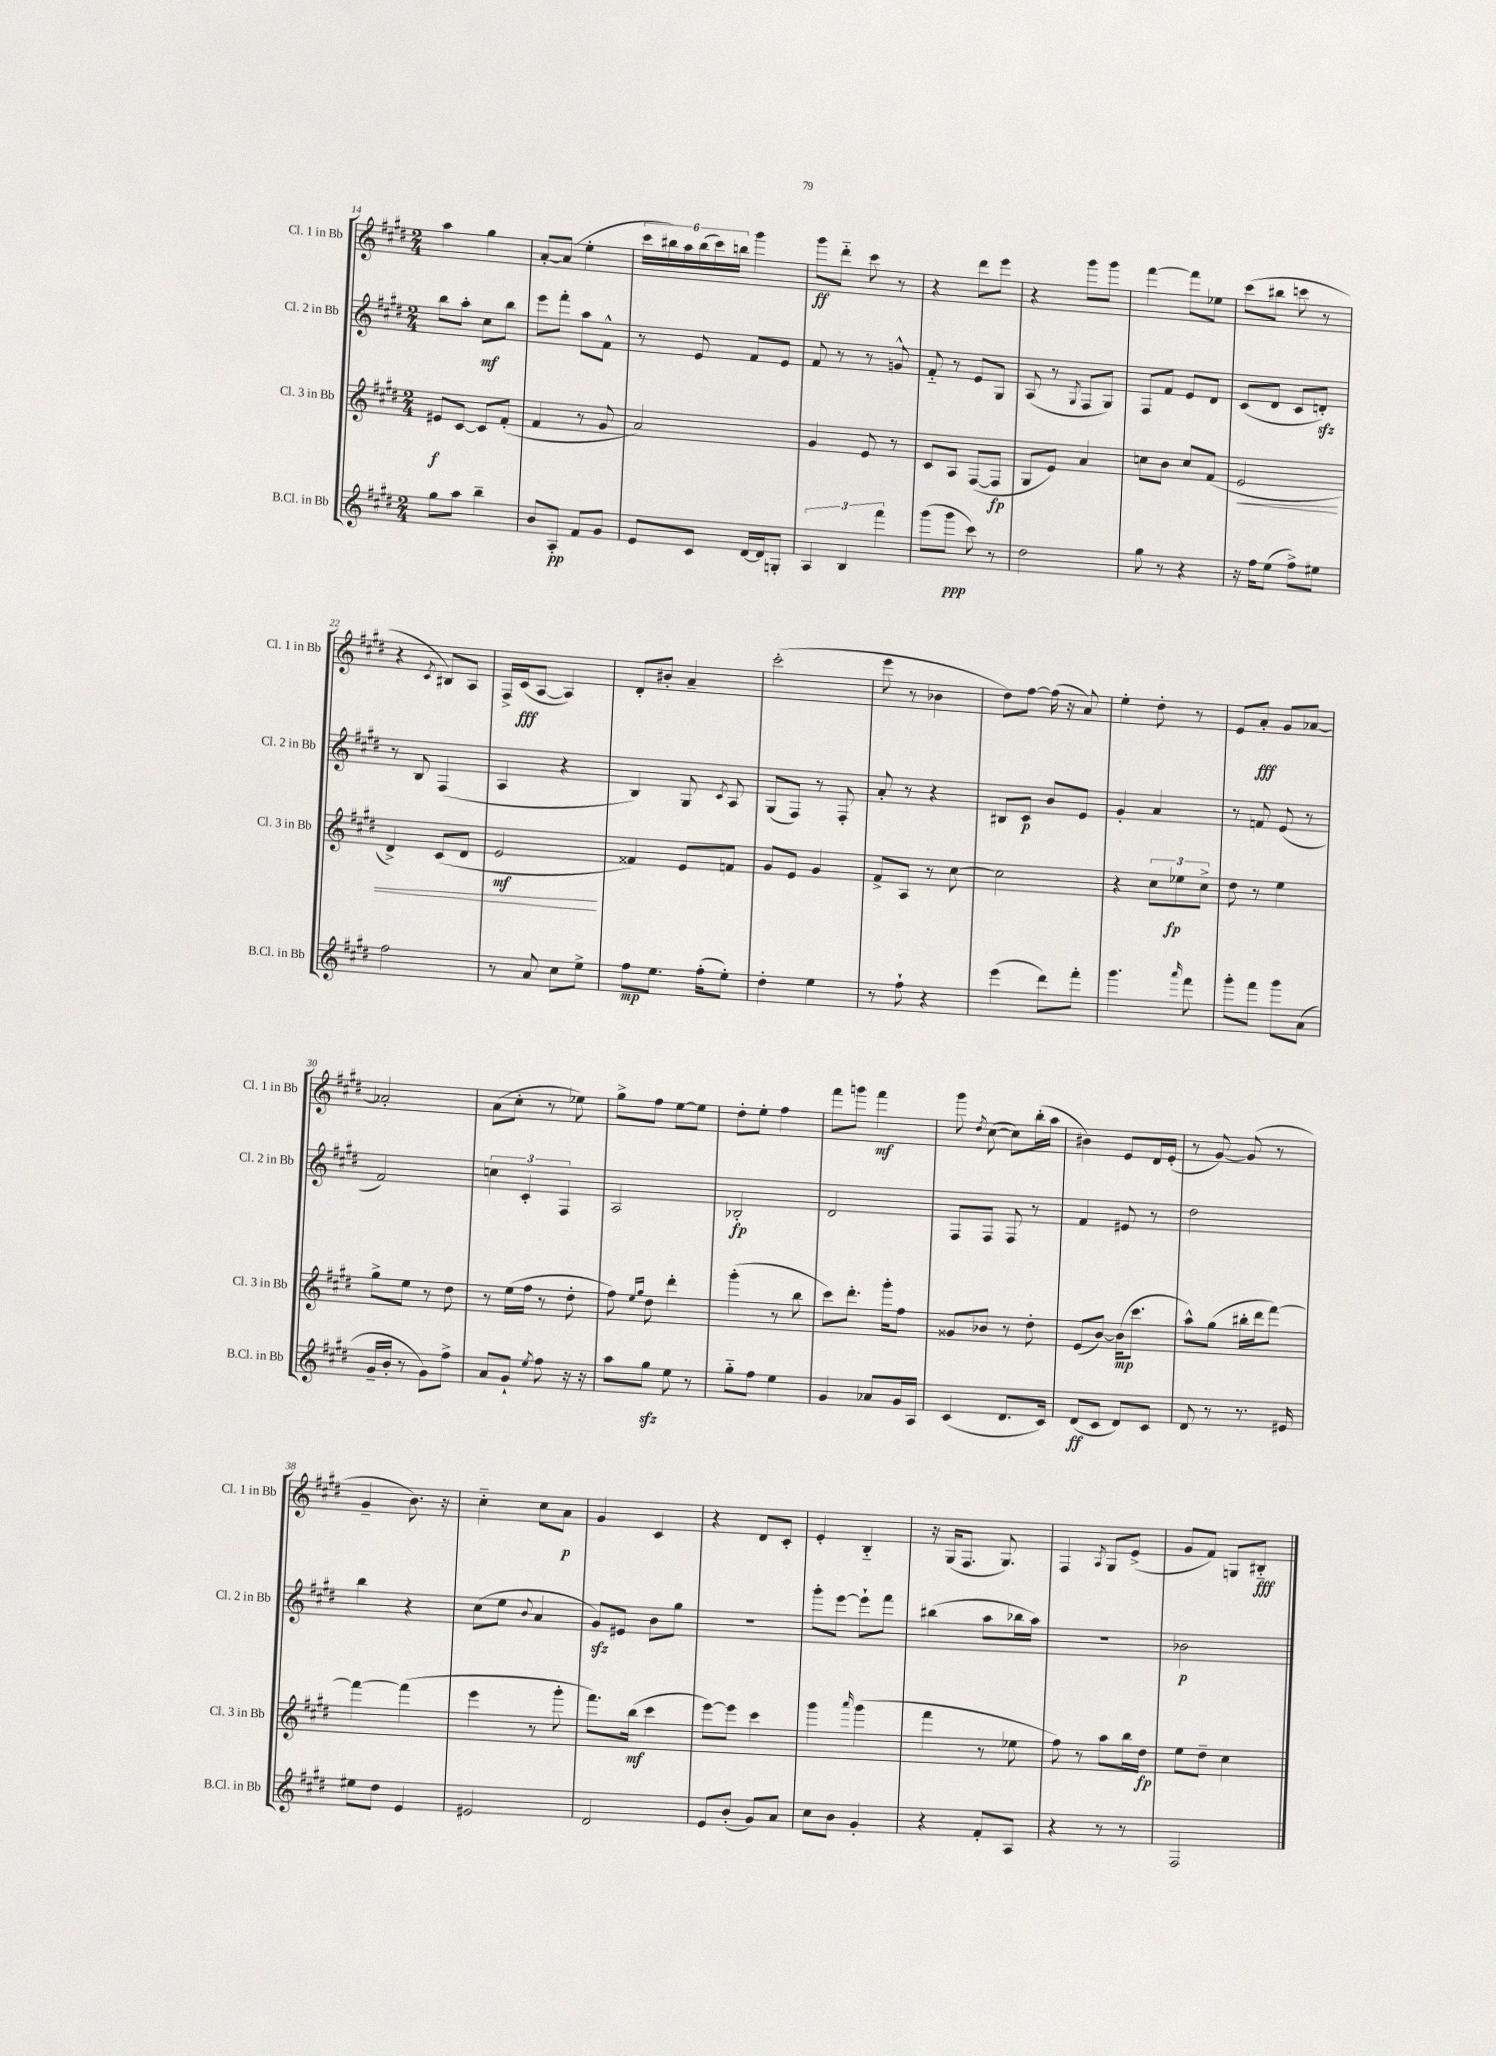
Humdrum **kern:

**kern	**dynam	**kern	**dynam	**kern	**dynam	**kern	**dynam
*part4	*part4	*part3	*part3	*part2	*part2	*part1	*part1
*staff4	*staff4	*staff3	*staff3	*staff2	*staff2	*staff1	*staff1
*I"B.Cl. in Bb	*	*I"Cl. 3 in Bb	*	*I"Cl. 2 in Bb	*	*I"Cl. 1 in Bb	*
*I'B.Cl. in Bb	*	*I'Cl. 3 in Bb	*	*I'Cl. 2 in Bb	*	*I'Cl. 1 in Bb	*
*clefG2	*	*clefG2	*	*clefG2	*	*clefG2	*
*k[f#c#g#d#]	*	*k[f#c#g#d#]	*	*k[f#c#g#d#]	*	*k[f#c#g#d#]	*
*M2/4	*	*M2/4	*	*M2/4	*	*M2/4	*
=14	=14	=14	=14	=14	=14	=14	=14
8gg#\L	.	8e#X/L	f	8bb\L	.	4aa\	.
8aa\J	.	[8c#/J	.	8aa'\J	.	.	.
4bb~\	.	8c#/L]	.	8cc#\L	mf	4gg#\	.
.	.	(8f#'/J	.	8bb\J	.	.	.
=15	=15	=15	=15	=15	=15	=15	=15
8b/L	.	4f#/	.	8eee\L	.	[8a'/L	.
8A'/J	pp	.	.	8fff#'\J	.	(8a/J]	.
8f#/L	.	8r	.	8aa\L	.	4ee'\	.
8g#/J	.	8g#/	.	8f#^^\J	.	.	.
=16	=16	=16	=16	=16	=16	=16	=16
8e/L	.	2a/)	.	8r	.	24ccc#\LL	.
.	.	.	.	.	.	24bb#X\)	.
.	.	.	.	.	.	24aa\	.
8c#/J	.	.	.	8e/	.	(24bb#\	.
.	.	.	.	.	.	24ccc#\)	.
.	.	.	.	.	.	24bbn\JJ	.
[16d#/LL	.	.	.	8f#/L	.	4ggg#\	.
16d#/J]	.	.	.	.	.	.	.
8Gn'/J	.	.	.	8e/J	.	.	.
=17	=17	=17	=17	=17	=17	=17	=17
6A/	.	4g#/	.	8f#/	.	8ggg#\L	ff
.	.	.	.	8r	.	8ddd#\J	.
6B/	.	.	.	.	.	.	.
.	.	8e/	.	8r	.	8ccc#\	.
6fff#\	.	.	.	.	.	.	.
.	.	8r	.	8gn^^/	.	8r	.
=18	=18	=18	=18	=18	=18	=18	=18
(8ggg#\L	.	8c#/L	.	8f#/	.	4r	.
8ggg#\J	ppp	8A/J	.	8r	.	.	.
8ccc#\)	.	([8F#/L	.	8e/L	.	8ddd#\L	.
8r	.	8F#/J]	fp	8G#/J	.	8eee\J	.
=19	=19	=19	=19	=19	=19	=19	=19
2dd#\	.	8G#/L	.	(8A/	.	4r	.
.	.	8e/J)	.	8r	.	.	.
.	.	.	.	8qG#/	.	.	.
.	.	4a/	.	8F#/L	.	8ggg#\L	.
.	.	.	.	8G#/J)	.	8ggg#\J	.
=20	=20	=20	=20	=20	=20	=20	=20
8gg#\	.	8ccn\L	.	8F#/L	.	[4fff#\	.
8r	.	8b\J	.	8f#/J	.	.	.
4r	.	8cc/L	.	8e/L	.	8fff#\L]	.
.	.	(8f#/J	.	8d#/J	.	8ee-X\J	.
=21	=21	=21	=21	=21	=21	=21	=21
!	!	!	!LO:HP:b	!	!	!	!
16r	.	2e/	<	(8c#/L	.	(8ccc#\L	.
16ff#\KL	.	.	.	.	.	.	.
(8ee\J	.	.	.	8d#/J	.	8bb#X\J	.
8ff#^\L)	.	.	.	8c#/L	.	8cccn\	.
8ee#X\J	.	.	.	8dnzz'/J)	.	8r	.
!!LO:LB:g=z
=22	=22	=22	=22	=22	=22	=22	=22
2ff#\	.	4d#^/)	.	8r	.	4r	.
.	.	.	.	8B/	.	.	.
.	.	.	.	.	.	8qc#/	.
.	.	(8c#/L	.	(4F#/	.	8B#X/L)	.
.	.	8d#/J	.	.	.	8A/J	.
=23	=23	=23	=23	=23	=23	=23	=23
8r	.	2e/	mf	4A/	.	16F#^/LL	.
.	.	.	.	.	.	(16c#/J	fff
8a/	.	.	.	.	.	[8A/J	.
8cc#\L	.	.	.	4r	.	4A/])	.
8ee^\J	.	.	.	.	.	.	.
.	.	.	[	.	.	.	.
=24	=24	=24	=24	=24	=24	=24	=24
8ff#\L	mp	4f##X/)	.	4B/)	.	8d#'/L	.
8.ee\J	.	.	.	.	.	8b#X'/J	.
.	.	8e/L	.	8G#/	.	4a~/	.
(16ff#'\KL	.	.	.	.	.	.	.
.	.	.	.	8qc#/	.	.	.
8ee'\J)	.	8fn/J	.	8A/	.	.	.
=25	=25	=25	=25	=25	=25	=25	=25
4dd#'\	.	8g#/L	.	(8G#/L	.	(2ccc#'\	.
.	.	8e/J	.	8F#/J)	.	.	.
4ee\	.	4g#/	.	8r	.	.	.
.	.	.	.	8F#'/	.	.	.
=26	=26	=26	=26	=26	=26	=26	=26
8r	.	8f#^/L	.	8a'/	.	8eee\	.
8ff#`\	.	8A/J	.	8r	.	8r	.
4r	.	8r	.	4r	.	4b-X\	.
.	.	[8cc#\	.	.	.	.	.
=27	=27	=27	=27	=27	=27	=27	=27
(4eee\	.	2cc#\]	.	8B#X/L	.	8dd#\L)	.
.	.	.	.	8c#/J	p	[8ff#\J	.
8ddd#\L)	.	.	.	8b/L	.	(16ff#\]	.
.	.	.	.	.	.	16r	.
8fff#'\J	.	.	.	8e/J	.	8a/)	.
=28	=28	=28	=28	=28	=28	=28	=28
4.ggg#\	.	4r	.	4g#'/	.	4ee'\	.
.	.	12cc#\L	.	4a/	.	8dd#'\	.
.	.	12ee-X\	fp	.	.	.	.
16qqaaa/	.	.	.	.	.	.	.
8fff#\	.	.	.	.	.	8r	.
.	.	12cc#^\J	.	.	.	.	.
=29	=29	=29	=29	=29	=29	=29	=29
8ggg#'\L	.	8dd#\	.	8r	.	8e/L	.
8fff#\J	.	8r	.	8fn/	.	8a'/J	fff
8ggg#\L	.	4ee\	.	(8e/	.	8g#/L	.
(8a\J	.	.	.	8r	.	[8a-X/J	.
!!LO:LB:g=z
=30	=30	=30	=30	=30	=30	=30	=30
16g#~/LL	.	8gg#^\L	.	2f#/)	.	2a-X'/]	.
16b'/JJ	.	.	.	.	.	.	.
8r	.	8ee\J	.	.	.	.	.
8g#\L)	.	8r	.	.	.	.	.
8ff#^\J	.	8dd#\	.	.	.	.	.
=31	=31	=31	=31	=31	=31	=31	=31
8a/L	.	8r	.	6ccn\	.	(8a\L	.
8g#`/J	.	(16ee\LL	.	.	.	8cc#'\J	.
.	.	.	.	6c#'/	.	.	.
.	.	16ff#\JJ	.	.	.	.	.
8qee/	.	.	.	.	.	.	.
8ff#\	.	8r	.	.	.	8r	.
.	.	.	.	6F#/	.	.	.
16r	.	8dd#'\	.	.	.	8ee-X\)	.
16r	.	.	.	.	.	.	.
=32	=32	=32	=32	=32	=32	=32	=32
8aa\L	.	8ff#\)	.	2A/	.	8gg#^\L	.
.	.	16qqee/LL	.	.	.	.	.
.	.	16qqgg#/JJ	.	.	.	.	.
8gg#zz\J	.	8dd#\	.	.	.	8ff#\J	.
8ee\	.	4ddd#'\	.	.	.	[8ee\L	.
8r	.	.	.	.	.	8ee\J]	.
=33	=33	=33	=33	=33	=33	=33	=33
8gg#\L	.	(4ggg#'\	.	2B-X'/	fp	8dd#'\L	.
8ff#\J	.	.	.	.	.	8ee'\J	.
4ee\	.	8r	.	.	.	4ff#\	.
.	.	8bb\	.	.	.	.	.
=34	=34	=34	=34	=34	=34	=34	=34
4g#/	.	8ccc#\L)	.	2d#/	.	8fff#\L	.
.	.	8.ddd#'\J	.	.	.	8gggn\J	.
8a-X/L	.	.	.	.	.	4fff#\	mf
.	.	16ggg#'\KL	.	.	.	.	.
16g#/L	.	8ff#\J	.	.	.	.	.
16A/JJ	.	.	.	.	.	.	.
=35	=35	=35	=35	=35	=35	=35	=35
(4c#/	.	8g##X/L	.	8F#/L	.	8ggg#\	.
.	.	.	.	.	.	8qdd#/	.
.	.	8b-X/J	.	8F#/J	.	([8cc#\	.
8.d#/L	.	8r	.	8F#/	.	8cc#\L])	.
.	.	8dd#'\	.	8r	.	(16bb'\L	.
16c#/Jk)	.	.	.	.	.	16aa\JJ	.
=36	=36	=36	=36	=36	=36	=36	=36
(8d#/L	ff	(8e/L	.	4f#/	.	4b#X\)	.
8c#/J	.	[8b/J)	.	.	.	.	.
8d#/L)	.	(16b\KL]	mp	8e#X/	.	8e/L	.
.	.	8.ccc#\J	.	.	.	.	.
8c#/J	.	.	.	8r	.	16d#/L	.
.	.	.	.	.	.	(16e'/JJ	.
=37	=37	=37	=37	=37	=37	=37	=37
8d#/	.	8aa^^\L)	.	2dd#\	.	8r	.
8r	.	(8gg#\J	.	.	.	[8g#/)	.
8.r	.	16bb#X'\LL	.	.	.	(8g#/]	.
.	.	16ddd#\J	.	.	.	.	.
.	.	[8fff#\J)	.	.	.	8r	.
16e#X/	.	.	.	.	.	.	.
!!LO:LB:g=z
=38	=38	=38	=38	=38	=38	=38	=38
8ee#X\L	.	4fff#\_	.	4bb\	.	4g#~/	.
8dd#\J	.	.	.	.	.	.	.
4e/	.	(4fff#\]	.	4r	.	8.b\)	.
.	.	.	.	.	.	16r	.
=39	=39	=39	=39	=39	=39	=39	=39
2e#X/	.	4eee\	.	(8cc#\L	.	4cc#\	.
.	.	.	.	8ee\J	.	.	.
.	.	.	.	8qqb/	.	.	.
.	.	8r	.	4a/	.	8cc#\L	.
.	.	8ggg#'\	.	.	.	8a\J	p
=40	=40	=40	=40	=40	=40	=40	=40
2d#/	.	8.fff#\L)	.	8g#zz/L)	.	4g#/	.
.	.	.	.	8e#X/J	.	.	.
.	.	(16bb\Jk	mf	.	.	.	.
.	.	4ccc#\	.	8b\L	.	4c#/	.
.	.	.	.	8gg#\J	.	.	.
=41	=41	=41	=41	=41	=41	=41	=41
8e/L	.	[8eee\L)	.	2r	.	4r	.
(8b'/J	.	8eee\J]	.	.	.	.	.
8g#/L)	.	4ccc#\	.	.	.	8d#/L	.
8a/J	.	.	.	.	.	8c#'/J	.
=42	=42	=42	=42	=42	=42	=42	=42
8cc#\L	.	4ggg#\	.	8ggg#'\L	.	4e'/	.
8b\J	.	.	.	[8eee\J	.	.	.
.	.	16qqaaa/	.	.	.	.	.
4g#'/	.	(4ggg#\	.	8eee`\L]	.	4B/	.
.	.	.	.	8fff#\J	.	.	.
=43	=43	=43	=43	=43	=43	=43	=43
4r	.	4fff#\	.	(4bb#X\	.	16r	.
.	.	.	.	.	.	(16G#/KL	.
.	.	.	.	.	.	8.F#/J	.
8f#'/L	.	8r	.	8aa\L	.	.	.
.	.	.	.	.	.	8.G#/)	.
8A/J	.	8ee-X\	.	16bb-X\L	.	.	.
.	.	.	.	16aa\JJ)	.	.	.
=44	=44	=44	=44	=44	=44	=44	=44
4r	.	8ff#\)	.	2r	.	4F#/	.
.	.	8r	.	.	.	.	.
.	.	.	.	.	.	8qA/	.
8r	.	8aa\L	.	.	.	8G#/L	.
8r	.	16bb\L	.	.	.	(8e^/J	.
.	.	16dd#\JJ	fp	.	.	.	.
=45	=45	=45	=45	=45	=45	=45	=45
2F#/	.	8ee\L	.	2b-X\	p	8g#/L	.
.	.	8dd#~\J	.	.	.	8f#/J)	.
.	.	4cc#\	.	.	.	8Gn/L	.
.	.	.	.	.	.	8B#X/J	fff
==	==	==	==	==	==	==	==
*-	*-	*-	*-	*-	*-	*-	*-
